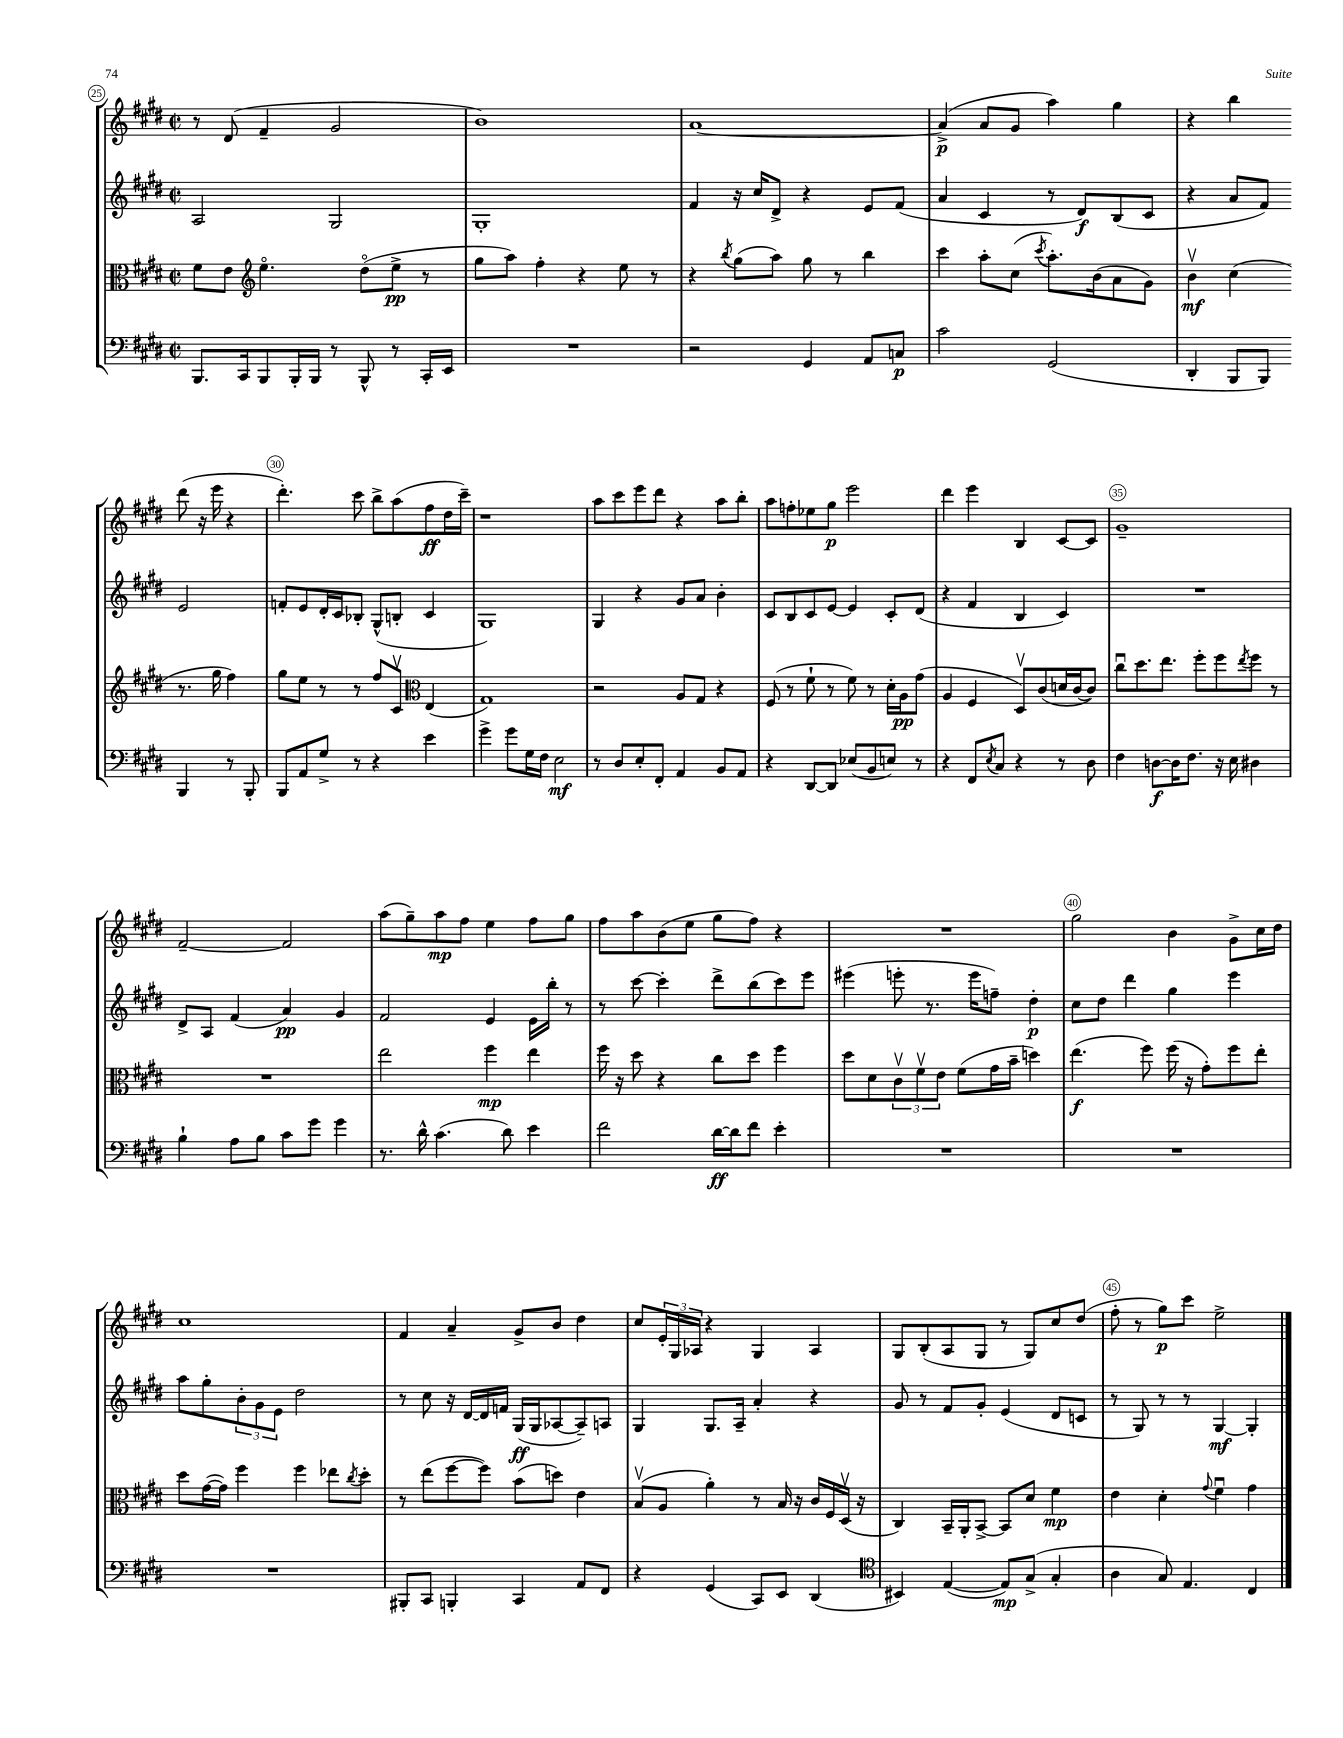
<<
\new StaffGroup <<
\new Staff = "s0" {
    \clef treble \key e \major \defaultTimeSignature \time 2/2
    r8 dis'8( fis'4-- gis'2 |
    b'1) |
    a'1~ |
    a'4->\p( a'8 gis'8 a''4) gis''4 |
    r4 b''4 dis'''8( r16 e'''16 r4 |
    dis'''4.-.) cis'''8 b''8-> a''8( fis''8\ff dis''16 cis'''16--) |
    r1 |
    a''8 cis'''8 e'''8 dis'''8 r4 a''8 b''8-. |
    a''8 f''8-. ees''8 gis''8\p e'''2 |
    dis'''4 e'''4 b4 cis'8~ cis'8 |
    gis'1-- |
    fis'2~-- fis'2 |
    a''8( gis''8--) a''8\mp fis''8 e''4 fis''8 gis''8 |
    fis''8 a''8 b'8( e''8 gis''8 fis''8) r4 |
    R1 |
    gis''2 b'4 gis'8-> cis''16 dis''16 |
    cis''1 |
    fis'4 a'4-- gis'8-> b'8 dis''4 |
    cis''8 \tuplet 3/2 { e'16-. gis16 aes16 } r4 gis4 aes4 |
    gis8 b8-.( a8 gis8 r8 gis8) cis''8 dis''8( |
    fis''8-. r8 gis''8\p) cis'''8 e''2-> \bar "|." |
}
\new Staff = "s1" {
    \clef treble \key e \major \defaultTimeSignature \time 2/2
    a2 gis2 |
    gis1-. |
    fis'4 r16 cis''16 dis'8-> r4 e'8 fis'8( |
    a'4 cis'4 r8 dis'8\f) b8( cis'8 |
    r4 a'8 fis'8) e'2 |
    f'8-. e'8 dis'16-. cis'16 bes8-. gis8-^( b8-. cis'4 |
    gis1) |
    gis4 r4 gis'8 a'8 b'4-. |
    cis'8 b8 cis'8 e'8~ e'4 cis'8-. dis'8( |
    r4 fis'4 b4 cis'4) |
    R1 |
    dis'8-> a8 fis'4( a'4\pp) gis'4 |
    fis'2 e'4 e'16 b''16-. r8 |
    r8 cis'''8~ cis'''4-. dis'''8-> b''8( cis'''8) e'''8 |
    eis'''4( e'''8-. r8. e'''16 f''8--) dis''4-.\p |
    cis''8 dis''8 dis'''4 gis''4 e'''4 |
    a''8 gis''8-. \tuplet 3/2 { b'8-. gis'8 e'8 } dis''2 |
    r8 cis''8 r16 dis'16~ dis'16 f'16 gis16\ff( gis16 aes8~ aes8--) a8 |
    gis4 gis8. a16-- a'4-. r4 |
    gis'8 r8 fis'8 gis'8-. e'4( dis'8 c'8 |
    r8 gis8) r8 r8 gis4~\mf gis4-. \bar "|." |
}
\new Staff = "s2" {
    \clef alto \key e \major \defaultTimeSignature \time 2/2
    fis'8 e'8 \clef treble e''4.\flageolet dis''8\flageolet( e''8->\pp r8 |
    gis''8 a''8) fis''4-. r4 e''8 r8 |
    r4 \acciaccatura { b''8 } gis''8( a''8) gis''8 r8 b''4 |
    cis'''4 a''8-. cis''8( \acciaccatura { cis'''8 } a''8.-.) b'16( a'8 gis'8) |
    b'4\upbow\mf cis''4( r8. gis''16 fis''4) |
    gis''8 e''8 r8 r8 fis''8 cis'8\upbow \clef alto e4( |
    gis1) |
    r2 a8 gis8 r4 |
    fis8( r8 fis'8-! r8 fis'8) r8 dis'16-. a16\pp gis'8( |
    a4 fis4 dis8\upbow) cis'8( d'16 cis'16~ cis'8) |
    cis''8\downbow dis''8. e''8. fis''8-. fis''8 \acciaccatura { e''8 } fis''8 r8 |
    R1 |
    e''2 fis''4\mp e''4 |
    fis''16 r16 dis''8 r4 cis''8 dis''8 fis''4 |
    dis''8 dis'8 \tuplet 3/2 { cis'8\upbow fis'8\upbow e'8 } fis'8( gis'16 b'16-- d''4) |
    e''4.\f( fis''8) fis''16( r16 gis'8-.) fis''8 e''8-. |
    dis''8 gis'16~( gis'16) fis''4 fis''4 ees''8 \acciaccatura { cis''8 } dis''8-. |
    r8 e''8( fis''8~ fis''8) b'8( d''8) e'4 |
    b8\upbow( a8 a'4-.) r8 b16 r16 cis'16 fis16 dis16\upbow( r16 |
    cis4) b,16-- a,16-. b,8~-> b,8 dis'8 fis'4\mp |
    e'4 dis'4-. \appoggiatura { gis'8 } fis'4\downbow gis'4 \bar "|." |
}
\new Staff = "s3" {
    \clef bass \key e \major \defaultTimeSignature \time 2/2
    b,,8. cis,16 b,,8 b,,16-. b,,16 r8 b,,8-^ r8 cis,16-. e,16 |
    R1 |
    r2 gis,4 a,8 c8\p |
    cis'2 gis,2( |
    dis,4-. b,,8 b,,8) b,,4 r8 b,,8-. |
    b,,8 a,8 gis8-> r8 r4 e'4 |
    gis'4-> gis'8 gis16 fis16 e2\mf |
    r8 dis8 e8-. fis,8-. a,4 b,8 a,8 |
    r4 dis,8~ dis,8 ees8( b,8 e8) r8 |
    r4 fis,8 \acciaccatura { e8 } cis8 r4 r8 dis8 |
    fis4 d8~\f d16 fis8. r16 e16 dis4 |
    b4-! a8 b8 cis'8 gis'8 gis'4 |
    r8. dis'16-^ cis'4.( dis'8) e'4 |
    fis'2 dis'16~\ff dis'16 fis'8 e'4-. |
    R1 |
    R1 |
    R1 |
    bis,,8-. cis,8 b,,4-. cis,4 a,8 fis,8 |
    r4 gis,4( cis,8) e,8 dis,4( |
    \clef tenor bis,4) e4~( e8\mp) gis8->( gis4-. |
    a4 gis8) e4. cis4 \bar "|." |
}
>>
>>
\layout { \context { \Score currentBarNumber = #25 \override BarNumber.break-visibility = ##(#f #t #t) barNumberVisibility = #(every-nth-bar-number-visible 5) \override BarNumber.stencil = #(make-stencil-circler 0.1 0.3 ly:text-interface::print) } }
